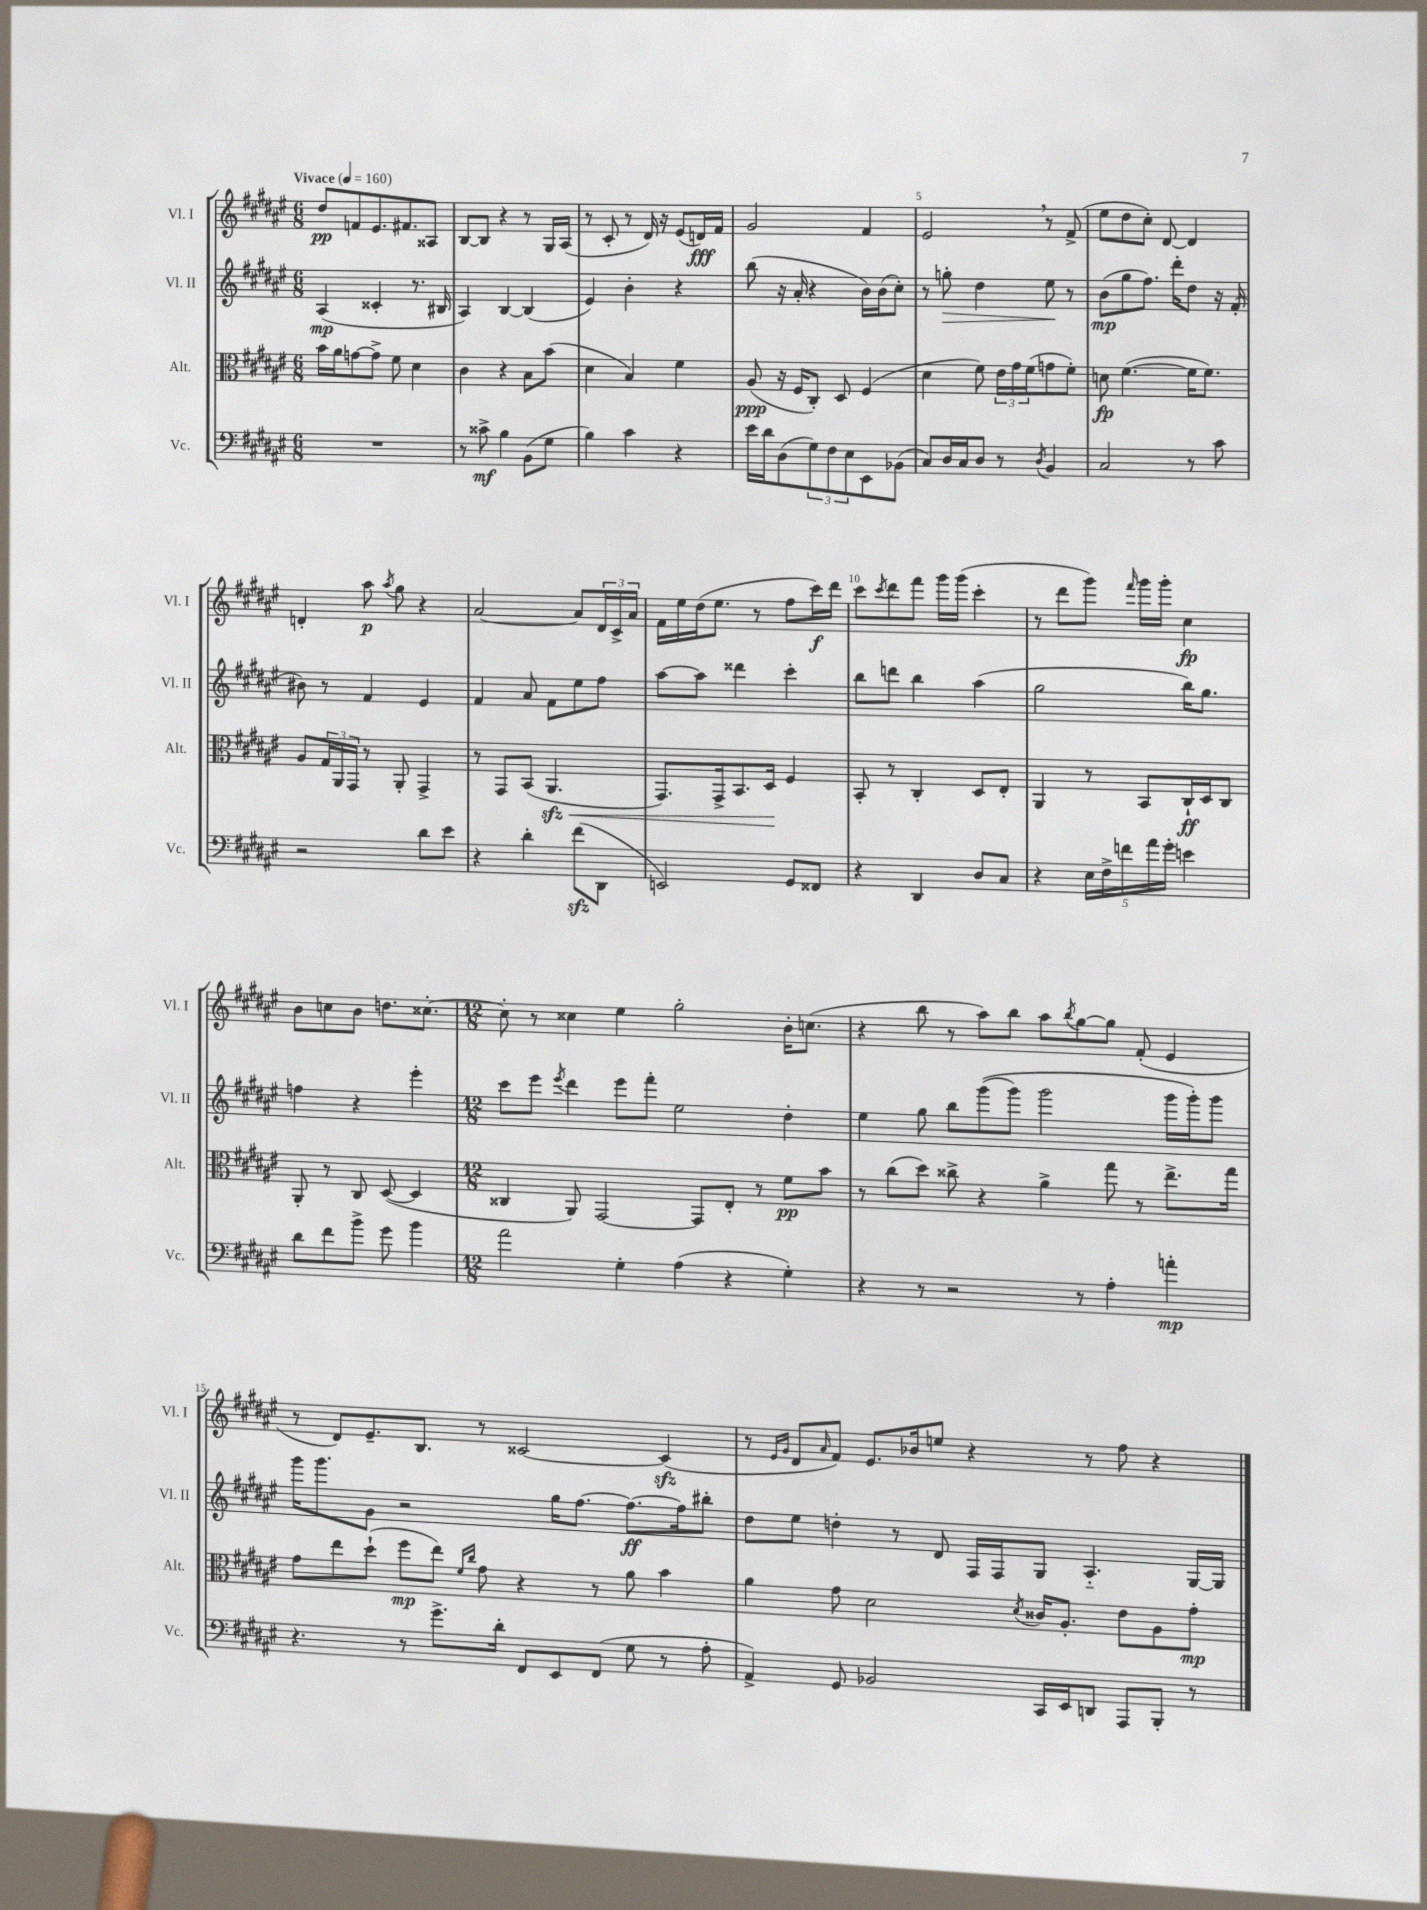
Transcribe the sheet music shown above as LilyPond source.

<<
\new StaffGroup <<
\new Staff = "s0" \with { instrumentName = "Vl. I" shortInstrumentName = "Vl. I" } {
    \clef treble \key fis \major \numericTimeSignature \time 6/8 \tempo "Vivace" 4 = 160
    dis''8\pp f'8 eis'8. fis'8. aisis8 |
    b8~ b8 r4 r8 gis16 ais16( |
    r8 cis'8-. r8 dis'16) r16 eis'8( d'16\fff) fis'16 |
    gis'2 fis'4 |
    eis'2 \breathe r8 fis'8->( |
    eis''8 dis''8 cis''8-.) dis'8~ dis'4 |
    d'4-. ais''8\p \acciaccatura { ais''8 } gis''8 r4 |
    ais'2~ ais'8 \tuplet 3/2 { dis'16 cis'16-> ais'16 } |
    fis'16 eis''16 dis''16( eis''8. r8 fis''8 cis'''16\f) dis'''16 |
    cis'''8 \acciaccatura { cis'''8 } dis'''8 fis'''8 gis'''16 gis'''16( cis'''4-. |
    r8 dis'''8 gis'''8) \grace { fis'''16 } gis'''16 gis'''16-. cis''4\fp |
    b'8 c''8 b'8 d''8. cisis''8.~-. |
    \numericTimeSignature \time 12/8 cisis''8-. r8 cisis''4 eis''4 gis''2-. b'16-. c''8.( |
    r4 b''8 r8 ais''8) b''8 ais''8 \acciaccatura { b''8 } gis''8~ gis''8 fis'8-.( eis'4 |
    r8 dis'8) eis'8.-- b8. r8 cisis'2~ cisis'4\sfz( |
    r8 \grace { eis'16 gis'16 } dis'8 \grace { ais'16 } fis'8) eis'8. bes'16 e''8 r4 r8 fis''8 r4 \bar "|." |
}
\new Staff = "s1" \with { instrumentName = "Vl. II" shortInstrumentName = "Vl. II" } {
    \clef treble \key fis \major \numericTimeSignature \time 6/8
    ais4\mp( cisis'4-. r8. bis16 |
    ais4) b4~ b4( |
    eis'4) b'4-. r4 |
    b''8( r16 ais'16-. r4 b'16) b'16( cis''8-.) |
    r8 g''8-.\> dis''4 eis''8\! r8 |
    b'8\mp( gis''8 fis''8.) dis'''16-. dis''8 r16 fis'16-.( |
    bis'8) r8 fis'4 eis'4 |
    fis'4 ais'8 fis'8 eis''8 fis''8 |
    ais''8~ ais''8 disis'''4 cis'''4-. |
    b''8 d'''8 b''4 ais''4( |
    gis''2 b''16) gis''8. |
    f''4 r4 eis'''4-. |
    \numericTimeSignature \time 12/8 cis'''8 eis'''8 \acciaccatura { eis'''8 } dis'''4 eis'''8 fis'''8-. eis''2 dis''4-. |
    eis''4 gis''8 b''8 gis'''8(\( gis'''8) gis'''2 gis'''16 gis'''16-.\) gis'''8 |
    gis'''16 gis'''8. gis'8 r2 gis''16 fis''8.~ fis''8.~\ff fis''16 bis''8-. |
    dis''8 eis''8 d''4-. r8 dis'8 fis16 fis16 gis8 ais4.-_ gis16~ gis16 \bar "|." |
}
\new Staff = "s2" \with { instrumentName = "Alt." shortInstrumentName = "Alt." } {
    \clef alto \key fis \major \numericTimeSignature \time 6/8
    b'16 ais'16 g'8~ g'8-> fis'8 dis'4 |
    cis'4 r4 b8 b'8( |
    dis'4 b4) fis'4 |
    ais8\ppp( r16 fis16 cis8-.) dis8 fis4( |
    dis'4 fis'8) \tuplet 3/2 { eis'16 gis'16 fis'16( } g'8 fis'8-.) |
    d'8\fp fis'4.~( fis'16 fis'8.) |
    ais8 \tuplet 3/2 { gis16 ais,16 gis,16 } r8 ais,8-. gis,4-> |
    r8 gis,8 b,8( ais,4.\sfz\< |
    gis,8.) gis,16-> b,8. dis16\! fis4 |
    b,8-. r8 cis4-. dis8 eis8-. |
    ais,4 r8 b,8 cis16-!\ff dis16 cis8 |
    ais,8-. r8 cis8 dis8~( dis4 |
    \numericTimeSignature \time 12/8 cisis4 ais,8) gis,2~ gis,8 eis8-. r8 fis'8\pp b'8 |
    r8 cis''8( dis''8) cisis''8-> r4 ais'4-> gis''8 r8 eis''8.-> gis''16 |
    gis'8 eis''8 dis''8-!( fis''8\mp eis''8) \grace { fis'16 cis''16 } gis'8 r4 r8 ais'8 b'4 |
    ais'4 gis'8 dis'2 \acciaccatura { dis'8 } cisis'16 ais8.-. eis'8 ais8 gis'8-.\mp \bar "|." |
}
\new Staff = "s3" \with { instrumentName = "Vc." shortInstrumentName = "Vc." } {
    \clef bass \key fis \major \numericTimeSignature \time 6/8
    R2. |
    r8 cisis'8->\mf b4 b,8( gis8 |
    b4) cis'4 r4 |
    eis'16 dis'16 dis8( \tuplet 3/2 { gis8) fis8 eis8 } eis,8 bes,8( |
    cis8) dis16 cis16 dis8 r8 \acciaccatura { dis8 } b,4 |
    cis2 r8 cis'8 |
    r2 dis'8 eis'8 |
    r4 dis'4-. fis'8\sfz( dis,8 |
    e,2) gis,8 fisis,8 |
    r4 dis,4 dis8 cis8 |
    r4 \tuplet 5/4 { eis16 fis16-> f'16 ais'16 gis'16-. } e'4 |
    dis'8 fis'8 b'8-> gis'8 b'4 |
    \numericTimeSignature \time 12/8 ais'2 gis4-. ais4( r4 gis4-.) |
    r4 r8 r2 r8 ais4-. a'4-.\mp |
    r4. r8 gis'8.-> dis'16-. fis,8 eis,8 fis,8( gis8 r8 ais8-. |
    ais,4->) gis,8 bes,2 cis,16 eis,16 d,8 ais,,8 b,,8-. r8 \bar "|." |
}
>>
>>
\layout { \context { \Score \override BarNumber.break-visibility = ##(#f #t #t) barNumberVisibility = #(every-nth-bar-number-visible 5) } }
